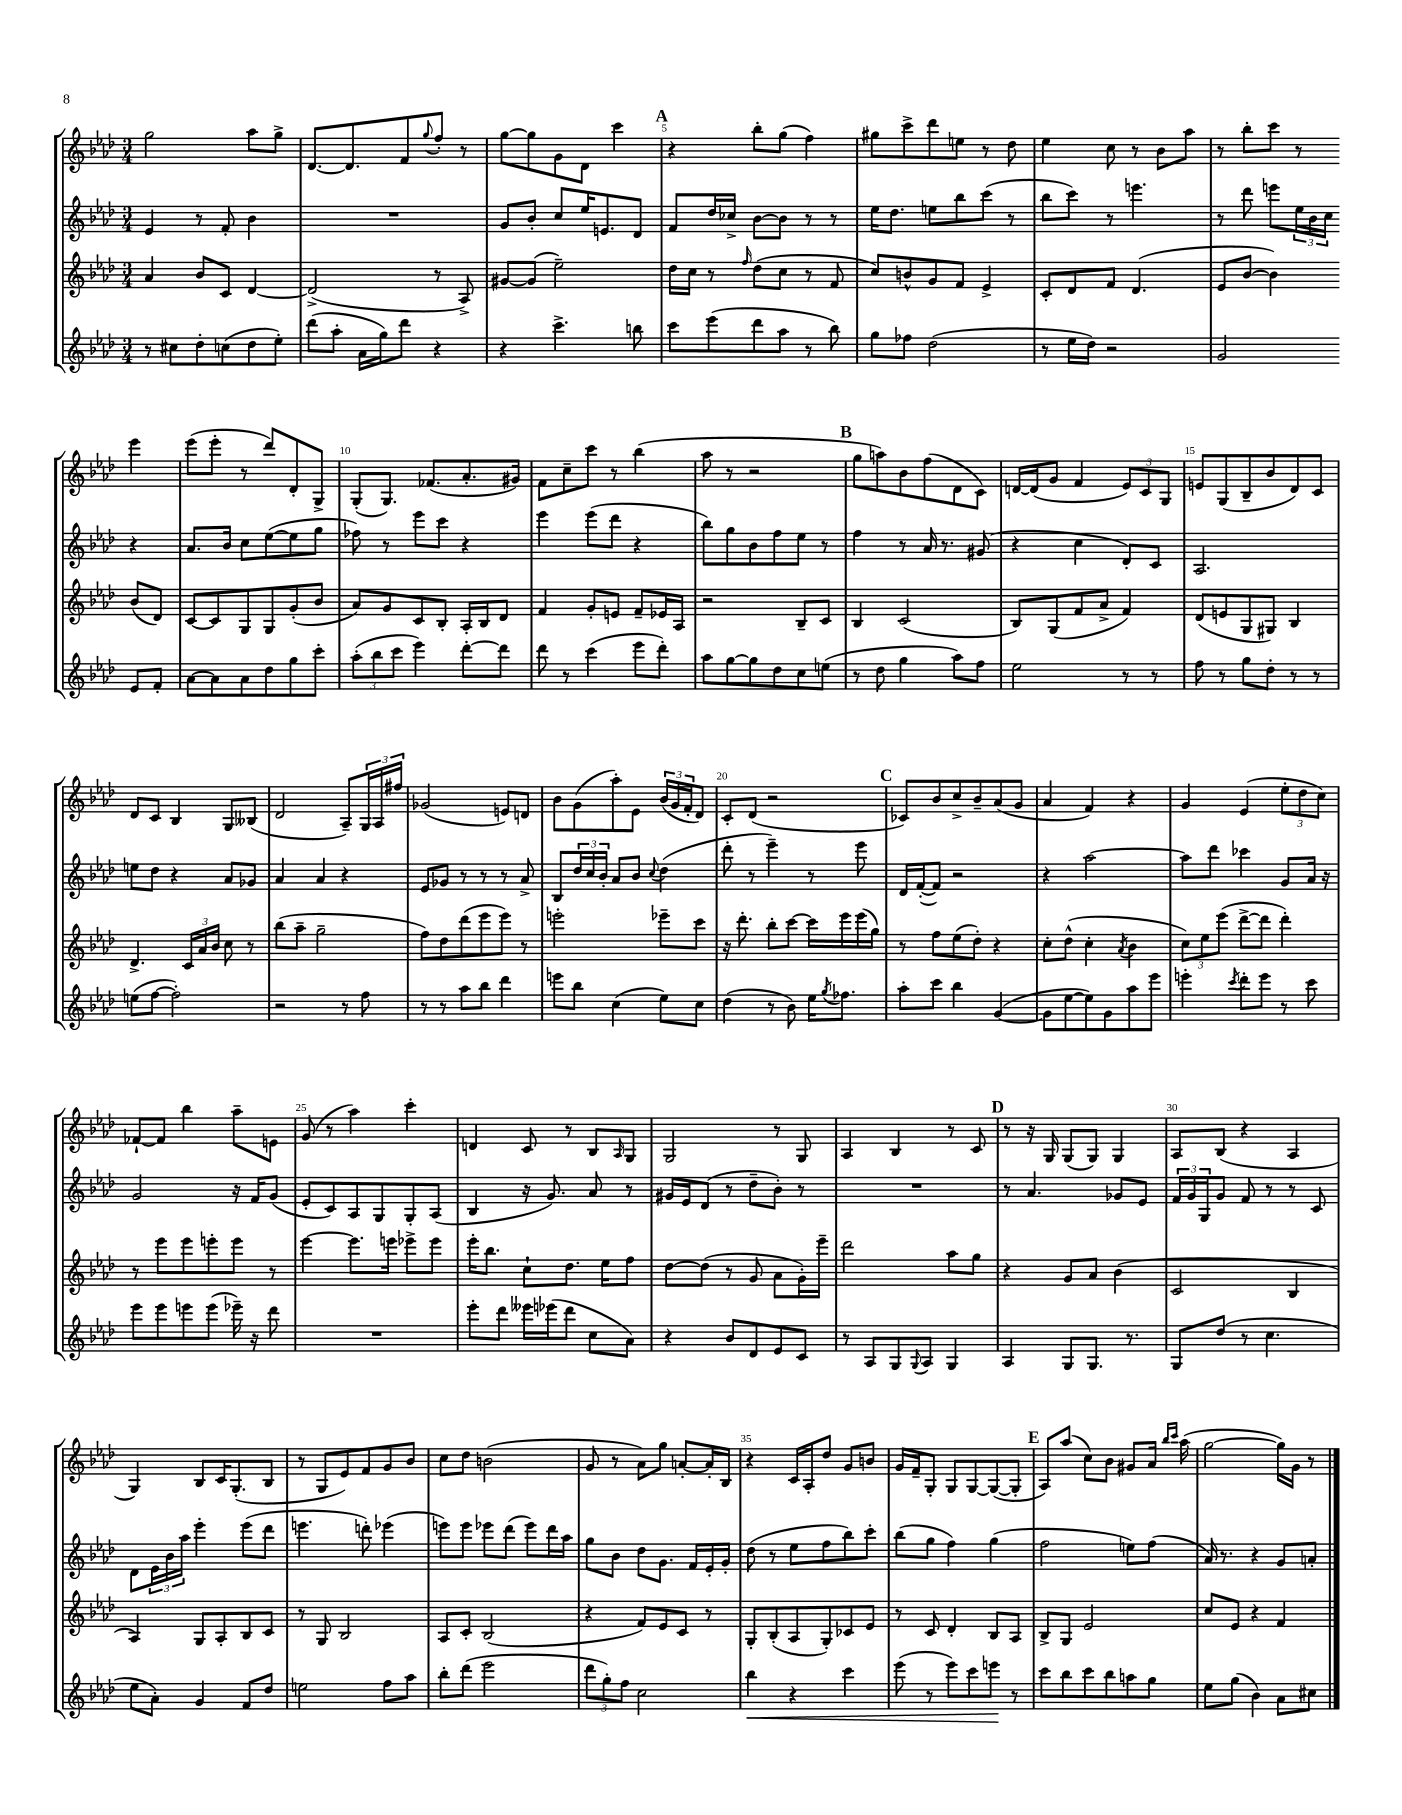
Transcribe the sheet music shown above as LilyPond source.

<<
\new StaffGroup <<
\new Staff = "s0" {
    \clef treble \key aes \major \numericTimeSignature \time 3/4
    g''2 aes''8 g''8-> |
    des'8.~ des'8. f'8 \appoggiatura { g''8 } f''8-. r8 |
    g''8~ g''8 g'8 des'8 c'''4 |
    \mark \markup { \bold "A" } r4 bes''8-. g''8( f''4) |
    gis''8 c'''8-> des'''8 e''8 r8 des''8 |
    ees''4 c''8 r8 bes'8 aes''8 |
    r8 bes''8-. c'''8 r8 ees'''4 |
    ees'''8( ees'''8-. r8 des'''8) des'8-. g8-> |
    g8-.( g8.) fes'8.( aes'8.-. gis'16) |
    f'8 c''8-- c'''8 r8 bes''4( |
    aes''8 r8 r2 |
    \mark \markup { \bold "B" } g''8 a''8) bes'8 f''8( des'8 c'8) |
    d'16~ d'16( g'8 f'4 \tuplet 3/2 { ees'8) c'8 g8 } |
    e'8 g8( bes8-- bes'8 des'8) c'8 |
    des'8 c'8 bes4 g8 beses8( |
    des'2 aes8--) \tuplet 3/2 { g16 aes16 fis''16 } |
    ges'2( e'8) d'8 |
    bes'8 g'8( aes''8-.) ees'8 \tuplet 3/2 { bes'16( g'16 f'16-. } des'8) |
    c'8-. des'8( r2 |
    \mark \markup { \bold "C" } ces'8) bes'8 c''8-> bes'8-- aes'8( g'8 |
    aes'4 f'4) r4 |
    g'4 ees'4( \tuplet 3/2 { ees''8-. des''8 c''8) } |
    fes'8~-! fes'8 bes''4 aes''8-- e'8 |
    g'8( r8 aes''4) c'''4-. |
    d'4 c'8 r8 bes8 \grace { aes16 } g8 |
    g2 r8 g8 |
    aes4 bes4 r8 c'8 |
    \mark \markup { \bold "D" } r8 r16 g16 g8( g8) g4 |
    aes8 bes8( r4 aes4 |
    g4) bes8 c'16 g8.-.( bes8 |
    r8 g8 ees'8) f'8 g'8 bes'8 |
    c''8 des''8 b'2( |
    g'8 r8 aes'8) g''8 a'8~-. a'16-. bes16 |
    r4 c'16 aes16-. des''8 g'8 b'8 |
    g'16 f'16-- g8-. g8 g8~ g8~( g8-. |
    \mark \markup { \bold "E" } aes8) aes''8( c''8) bes'8 gis'8 aes'16 \grace { bes''16 c'''16 } aes''16( |
    g''2~ g''16) g'16 r8 \bar "|." |
}
\new Staff = "s1" {
    \clef treble \key aes \major \numericTimeSignature \time 3/4
    ees'4 r8 f'8-. bes'4 |
    R2. |
    g'8 bes'8-. c''8 ees''16 e'8. des'8 |
    \mark \markup { \bold "A" } f'8 des''16 ces''16-> bes'8~ bes'8 r8 r8 |
    ees''16 des''8. e''8 bes''8 c'''8( r8 |
    bes''8 c'''8) r8 e'''4. |
    r8 des'''8 e'''8 \tuplet 3/2 { ees''16 bes'16 c''16 } r4 |
    aes'8. bes'16 c''8 ees''8~( ees''8 g''8 |
    fes''8) r8 ees'''8 c'''8 r4 |
    ees'''4 ees'''8( des'''8 r4 |
    bes''8) g''8 bes'8 f''8 ees''8 r8 |
    \mark \markup { \bold "B" } f''4 r8 aes'16 r8. gis'8( |
    r4 c''4 des'8-.) c'8 |
    aes2. |
    e''8 des''8 r4 aes'8 ges'8 |
    aes'4 aes'4 r4 |
    ees'8 ges'8 r8 r8 r8 aes'8-> |
    bes8 \tuplet 3/2 { des''16 c''16 bes'16-. } aes'8 bes'8 \appoggiatura { c''8 } des''4( |
    des'''8-. r8 ees'''4--) r8 ees'''8 |
    \mark \markup { \bold "C" } des'16 f'16~-.( f'8) r2 |
    r4 aes''2~ |
    aes''8 des'''8 ces'''4 g'8 aes'16 r16 |
    g'2 r16 f'16 g'8( |
    ees'8-. c'8) aes8 g8 g8-. aes8( |
    bes4 r16 g'8.) aes'8 r8 |
    gis'16 ees'16 des'8( r8 des''8-- bes'8-.) r8 |
    R2. |
    \mark \markup { \bold "D" } r8 aes'4. ges'8 ees'8 |
    \tuplet 3/2 { f'16 g'16 g16 } g'8 f'8 r8 r8 c'8 |
    des'8 \tuplet 3/2 { ees'16 bes'16 aes''16 } ees'''4-. ees'''8( des'''8 |
    e'''4. d'''8-.) ees'''4( |
    e'''8) e'''8 ees'''8 des'''8( ees'''8) des'''16 aes''16 |
    g''8 bes'8 des''8 g'8. f'16 ees'16-. g'16-. |
    des''8( r8 ees''8 f''8 bes''8) c'''8-. |
    bes''8( g''8 f''4) g''4( |
    \mark \markup { \bold "E" } f''2 e''8) f''8( |
    aes'16) r8. r4 g'8 a'8-. \bar "|." |
}
\new Staff = "s2" {
    \clef treble \key aes \major \numericTimeSignature \time 3/4
    aes'4 bes'8 c'8 des'4~ |
    des'2->( r8 aes8->) |
    gis'8~ gis'8( ees''2--) |
    \mark \markup { \bold "A" } des''16 c''16 r8 \grace { f''16 } des''8( c''8 r8 f'8 |
    c''8) b'8-^ g'8 f'8 ees'4-> |
    c'8-. des'8 f'8 des'4.( |
    ees'8 bes'8~ bes'4) bes'8( des'8) |
    c'8~ c'8 g8 g8 g'8-.( bes'8 |
    aes'8) g'8 c'8 bes8-. aes16-. bes16 des'8 |
    f'4 g'8-. e'8 f'8-- ees'16 aes16 |
    r2 bes8-- c'8 |
    \mark \markup { \bold "B" } bes4 c'2( |
    bes8) g8( f'8 aes'8-> f'4) |
    des'8( e'8 g8 gis8) bes4 |
    des'4.-> \tuplet 3/2 { c'16 aes'16 bes'16 } c''8 r8 |
    bes''8( aes''8-- g''2-- |
    f''8) des''8 des'''8( ees'''8 ees'''8) r8 |
    e'''2-. ees'''8-- c'''8 |
    r16 des'''8.-. bes''8-. c'''8~ c'''16 ees'''16 ees'''16( g''16) |
    \mark \markup { \bold "C" } r8 f''8 ees''8( des''8-.) r4 |
    c''8-. des''8-^( c''4-. \acciaccatura { aes'8 } bes'4 |
    \tuplet 3/2 { c''8) ees''8 ees'''8( } des'''8~-> des'''8 des'''4-.) |
    r8 ees'''8 ees'''8 e'''8-. e'''8 r8 |
    ees'''4~ ees'''8. e'''16 ees'''8-> ees'''8 |
    ees'''16-. bes''8. c''8-! des''8. ees''16 f''8 |
    des''8~ des''8( r8 g'8 aes'8 g'16-.) ees'''16-- |
    des'''2 aes''8 g''8 |
    \mark \markup { \bold "D" } r4 g'8 aes'8 bes'4( |
    c'2 bes4 |
    aes4) g8 aes8-. bes8 c'8 |
    r8 g8 bes2 |
    aes8 c'8-. bes2( |
    r4 f'8) ees'8 c'8 r8 |
    g8-. bes8-.( aes8 g8-.) ces'8 ees'8 |
    r8 c'8 des'4-. bes8 aes8 |
    \mark \markup { \bold "E" } bes8-> g8 ees'2 |
    c''8 ees'8 r4 f'4 \bar "|." |
}
\new Staff = "s3" {
    \clef treble \key aes \major \numericTimeSignature \time 3/4
    r8 cis''8 des''8-. c''8( des''8 ees''8-.) |
    des'''8( aes''8-. aes'16 g''16) des'''8 r4 |
    r4 c'''4.-> b''8 |
    \mark \markup { \bold "A" } c'''8 ees'''8( des'''8 aes''8 r8 bes''8) |
    g''8 fes''8 des''2( |
    r8 ees''16 des''16) r2 |
    g'2 ees'8 f'8-. |
    aes'8~ aes'8 aes'8 des''8 g''8 c'''8-. |
    \tuplet 3/2 { aes''8-.( bes''8 c'''8 } ees'''4) des'''8~-. des'''8 |
    des'''8 r8 c'''4( ees'''8 des'''8-.) |
    aes''8 g''8~ g''8 des''8 c''8 e''8( |
    \mark \markup { \bold "B" } r8 des''8 g''4 aes''8) f''8 |
    ees''2 r8 r8 |
    f''8 r8 g''8 des''8-. r8 r8 |
    e''8( f''8~ f''2-.) |
    r2 r8 f''8 |
    r8 r8 aes''8 bes''8 des'''4 |
    e'''8 bes''8 c''4( ees''8) c''8 |
    des''4( r8 bes'8) ees''16 \acciaccatura { g''8 } fes''8. |
    \mark \markup { \bold "C" } aes''8-. c'''8 bes''4 g'4~( |
    g'8 ees''8~ ees''8) g'8 aes''8 ees'''8 |
    e'''4-. \acciaccatura { c'''8 } des'''8-. e'''8 r8 c'''8 |
    ees'''8 ees'''8 e'''8 e'''8( ees'''16--) r16 des'''8 |
    R2. |
    ees'''8-. des'''8 eeses'''16 ees'''16( des'''8 c''8 aes'8) |
    r4 bes'8 des'8 ees'8 c'8 |
    r8 aes8 g8 \appoggiatura { g8 } aes8 g4 |
    \mark \markup { \bold "D" } aes4 g8 g8. r8. |
    g8 des''8( r8 c''4. |
    ees''8 aes'8-.) g'4 f'8 des''8 |
    e''2 f''8 aes''8 |
    bes''8-. des'''8( ees'''2 |
    \tuplet 3/2 { des'''8 g''8-.) f''8 } c''2 |
    bes''4\< r4 c'''4 |
    ees'''8( r8 ees'''8) c'''8 e'''8\! r8 |
    \mark \markup { \bold "E" } c'''8 bes''8 c'''8 bes''8 a''8 g''8 |
    ees''8 g''8( bes'4) aes'8 cis''8 \bar "|." |
}
>>
>>
\layout { \context { \Score currentBarNumber = #2 \override BarNumber.break-visibility = ##(#f #t #t) barNumberVisibility = #(every-nth-bar-number-visible 5) } }
